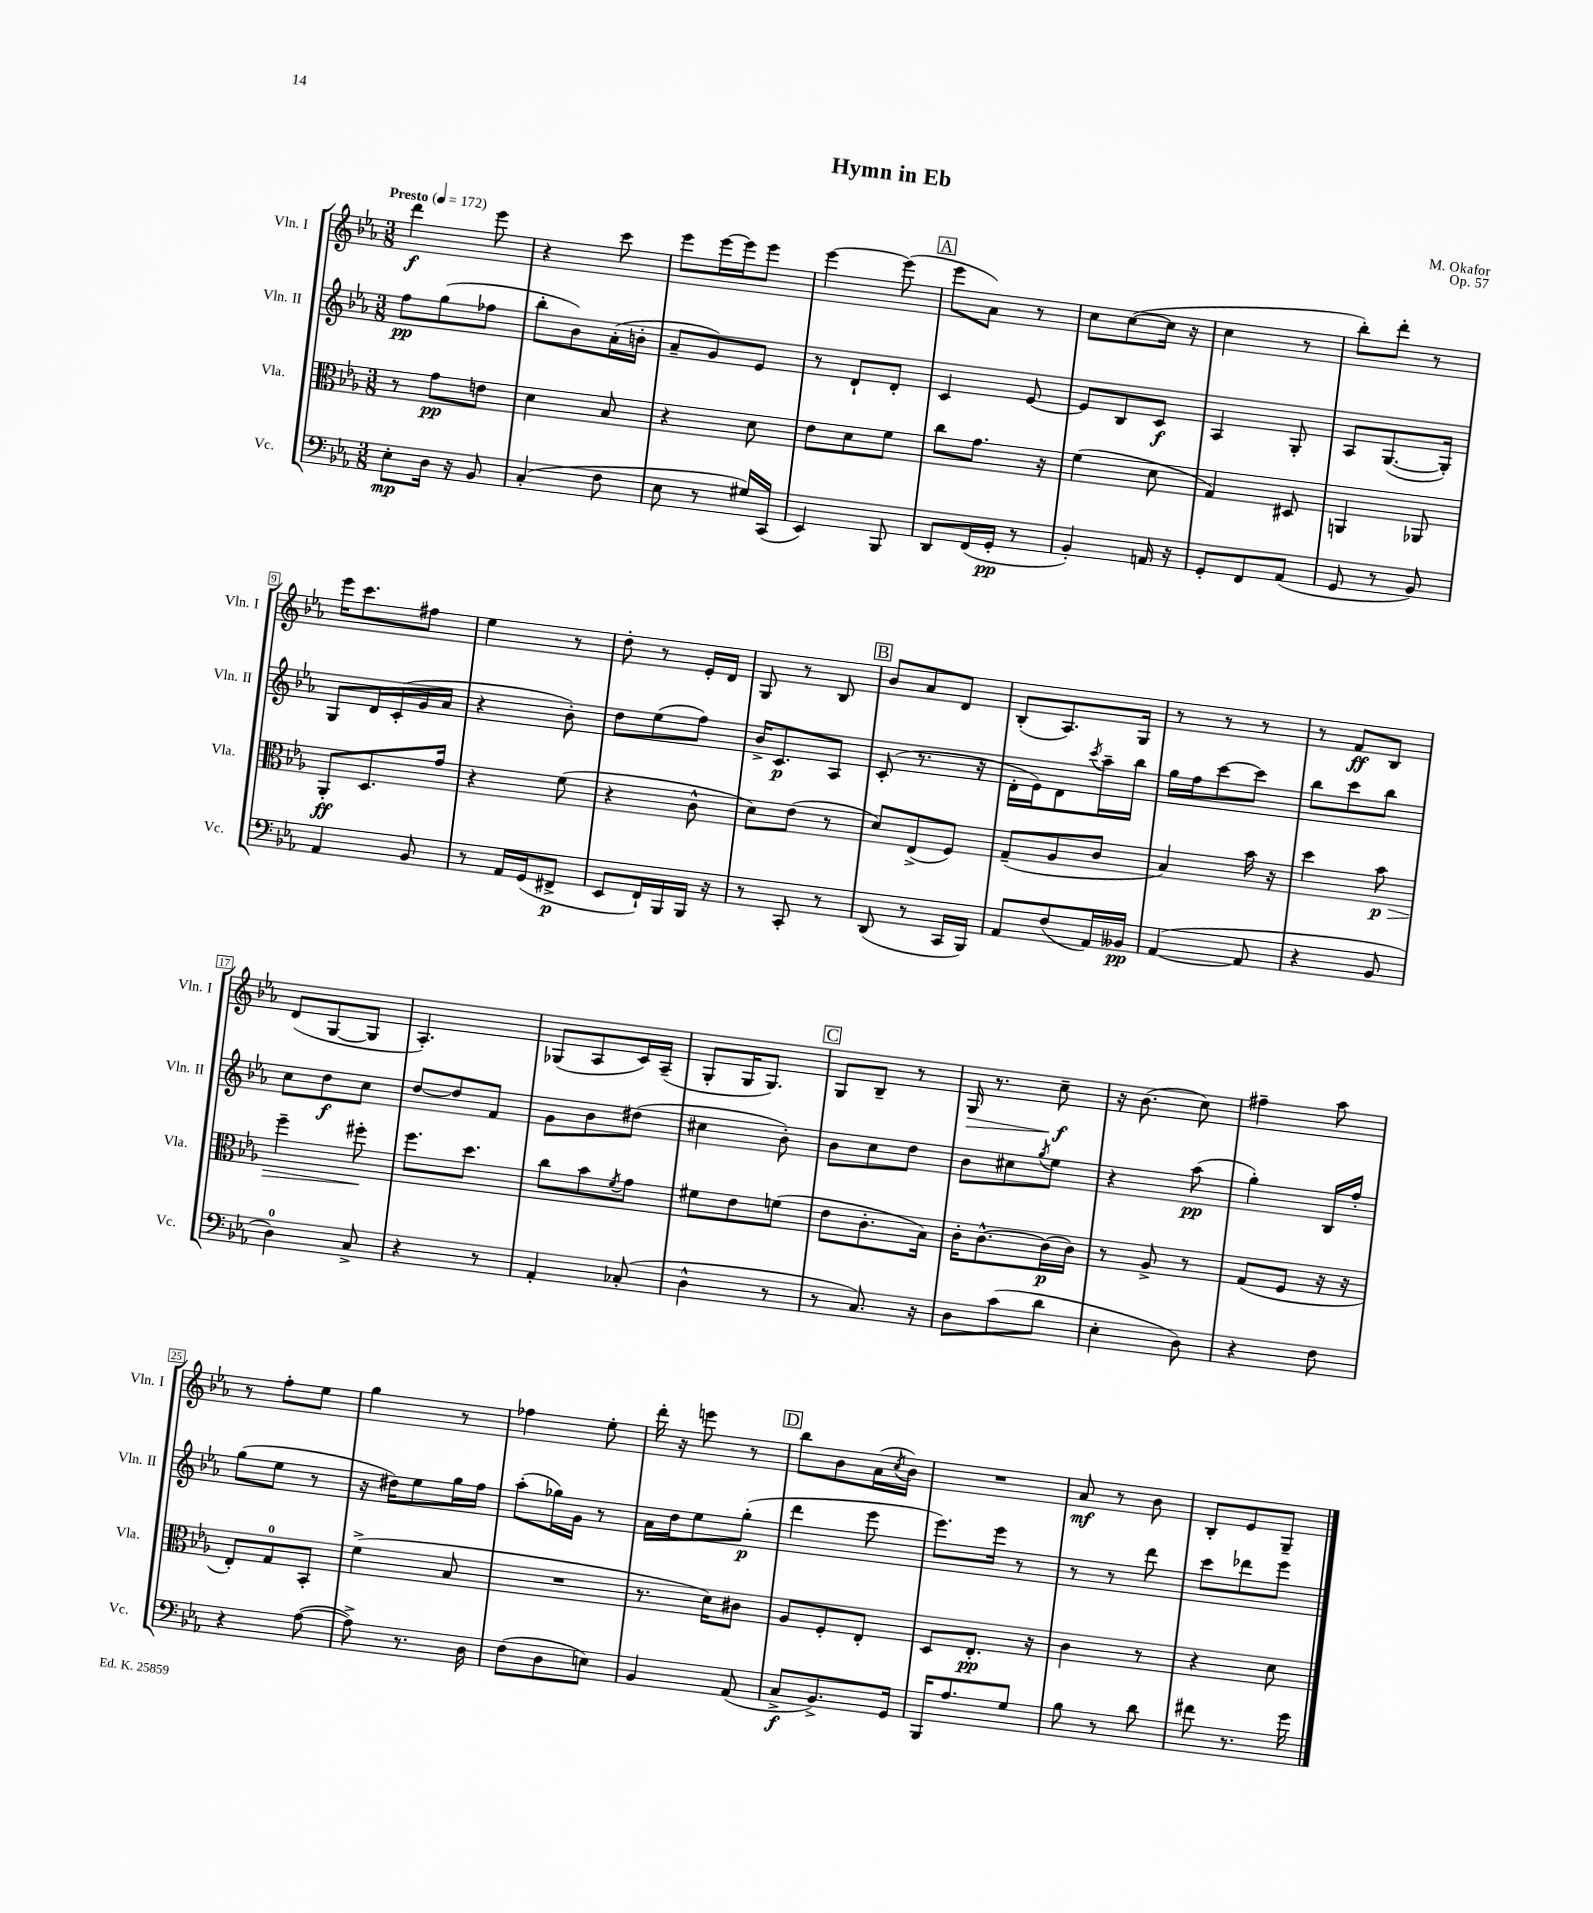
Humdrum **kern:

**kern	**dynam	**kern	**dynam	**kern	**dynam	**kern	**dynam
*part4	*part4	*part3	*part3	*part2	*part2	*part1	*part1
*staff4	*staff4	*staff3	*staff3	*staff2	*staff2	*staff1	*staff1
*I"Vc.	*	*I"Vla.	*	*I"Vln. II	*	*I"Vln. I	*
*I'Vc.	*	*I'Vla.	*	*I'Vln. II	*	*I'Vln. I	*
*clefF4	*	*clefC3	*	*clefG2	*	*clefG2	*
*k[b-e-a-]	*	*k[b-e-a-]	*	*k[b-e-a-]	*	*k[b-e-a-]	*
*M3/8	*	*M3/8	*	*M3/8	*	*M3/8	*
*MM172	*	*MM172	*	*MM172	*	*MM172	*
=1	=1	=1	=1	=1	=1	=1	=1
!	!	!	!	!	!	!LO:TX:a:B:t=Presto	!
8E-'\L	mp	8r	.	8ff\L	pp	4ddd\	f
16D\Jk	.	8g\L	pp	(8gg\	.	.	.
16r	.	.	.	.	.	.	.
8BB-/	.	8en\J	.	8ff-X\J	.	8eee-\	.
=2	=2	=2	=2	=2	=2	=2	=2
(4C'/	.	4d\	.	8bb-'\L	.	4r	.
.	.	.	.	8b-\)	.	.	.
8F\	.	8B-/	.	(16a-'\L	.	8ccc\	.
.	.	.	.	16bn'\JJ	.	.	.
=3	=3	=3	=3	=3	=3	=3	=3
8E-\	.	4r	.	8a-~/L	.	8eee-\L	.
8r	.	.	.	8g/)	.	[16eee-\L	.
.	.	.	.	.	.	16eee-\J]	.
16G#X/LL)	.	8d\	.	8e-/J	.	8eee-\J	.
(16CC/JJ	.	.	.	.	.	.	.
=4	=4	=4	=4	=4	=4	=4	=4
4EE-/)	.	8e-\L	.	8r	.	[4eee-\	.
.	.	8d\	.	8d`/L	.	.	.
8BBB-/	.	8f\J	.	8d'/J	.	(8eee-\]	.
!!LO:REH:place=s1:t=A
=5	=5	=5	=5	=5	=5	=5	=5
8DD/L	.	8cc\L	.	4c/	.	8eee-\L	.
(16FF/L	.	8.g\J	.	.	.	8a-\J)	.
16GG'/JJ	pp	.	.	.	.	.	.
8r	.	.	.	[8e-/	.	8r	.
.	.	16r	.	.	.	.	.
=6	=6	=6	=6	=6	=6	=6	=6
4BB-'/)	.	(4f\	.	8e-/L]	.	8cc\L	.
.	.	.	.	8B-/	.	([8cc\	.
16AAn/	.	8d\	.	8c/J	f	16cc\Jk]	.
16r	.	.	.	.	.	16r	.
=7	=7	=7	=7	=7	=7	=7	=7
8GG'/L	.	4G/)	.	4A-/	.	4cc\	.
8FF/	.	.	.	.	.	.	.
(8AA-/J	.	8D#X/	.	8G'/	.	8r	.
=8	=8	=8	=8	=8	=8	=8	=8
8GG/	.	4AAn/	.	8A-/L	.	8bb-'\L)	.
8r	.	.	.	([8.G/	.	8ddd'\J	.
8BB-/)	.	8AA-X/	.	.	.	8r	.
.	.	.	.	16G'/Jk])	.	.	.
!!LO:LB:g=z
=9	=9	=9	=9	=9	=9	=9	=9
4AA-/	.	8AA-'/L	ff	8G/L	.	16eee-\KL	.
.	.	.	.	.	.	8.ccc\	.
.	.	8.D/	.	16d/L	.	.	.
.	.	.	.	(16c'/	.	.	.
8BB-/	.	.	.	16g/	.	8ff#X\J	.
.	.	16g/Jk	.	16a-/JJ	.	.	.
=10	=10	=10	=10	=10	=10	=10	=10
8r	.	4r	.	4r	.	4ee-\	.
16AA-/LL	.	.	.	.	.	.	.
(16GG/J	.	.	.	.	.	.	.
8FF#X^/J	p	(8f\	.	8b-'\)	.	8r	.
=11	=11	=11	=11	=11	=11	=11	=11
8EE-/L	.	4r	.	8dd\L	.	8dd'\	.
16FF`/L)	.	.	.	(8ee-\	.	8r	.
16BBB-/	.	.	.	.	.	.	.
16BBB-/JJ	.	8c^^\	.	8ff\J)	.	16e-'/LL	.
16r	.	.	.	.	.	16d/JJ	.
=12	=12	=12	=12	=12	=12	=12	=12
8r	.	8d\L)	.	16b-^/KL	.	8G/	.
.	.	.	.	8.c/	p	.	.
8CC'/	.	(8e-\J	.	.	.	8r	.
8r	.	8r	.	8A-/J	.	8B-/	.
!!LO:REH:place=s1:t=B
=13	=13	=13	=13	=13	=13	=13	=13
(8DD/	.	8d/L)	.	(8c'/	.	8b-/L	.
8r	.	(8E-^/	.	8.r	.	8a-/	.
16CC/LL	.	8F/J)	.	.	.	8d/J	.
16BBB-/JJ)	.	.	.	16r	.	.	.
=14	=14	=14	=14	=14	=14	=14	=14
8AA-/L	.	(8G~/L	.	16d'\LL	.	(8B-'/L	.
.	.	.	.	16e-\J)	.	.	.
(8F/	.	8A-/	.	8d\	.	8.A-/)	.
.	.	.	.	8qccc/	.	.	.
16AA-/L)	.	8c/J	.	16aa-~\L	.	.	.
16BB--X/JJ	pp	.	.	16bb-\JJ	.	16G/Jk	.
=15	=15	=15	=15	=15	=15	=15	=15
([4AA-/	.	4B-/)	.	16gg\LL	.	8r	.
.	.	.	.	16ff\J	.	.	.
.	.	.	.	[8ccc\	.	8r	.
8AA-/]	.	16b-\	.	8ccc\J]	.	8r	.
.	.	16r	.	.	.	.	.
=16	=16	=16	=16	=16	=16	=16	=16
4r	.	4dd\	.	8bb-\L	.	8r	.
.	.	.	.	8ccc\	.	8f/L	ff
!	!	!	!LO:HP:b	!	!	!	!
8BB-/	.	8b-\	> p	8bb-\J	.	8B-/J	.
!!LO:LB:g=z
=17	=17	=17	=17	=17	=17	=17	=17
4D\)	.	4ff~\	.	8cc\L	.	(8d/L	.
.	.	.	.	8dd\	f	[8G/	.
8C^/	.	8ff#X'\	.	8cc\J	.	8G/J]	.
.	.	.	]	.	.	.	.
=18	=18	=18	=18	=18	=18	=18	=18
4r	.	8.ff\L	.	[8dd/L	.	4.A-'/)	.
.	.	.	.	8dd/]	.	.	.
.	.	8.dd\J	.	.	.	.	.
8r	.	.	.	8f/J	.	.	.
=19	=19	=19	=19	=19	=19	=19	=19
4AA-'/	.	8cc\L	.	8g\L	.	(8G-X/L	.
.	.	8b-\	.	8b-\	.	8A-/	.
.	.	8qf/	.	.	.	.	.
(8C-X'/	.	8g\J	.	(8dd#X\J	.	16c/L)	.
.	.	.	.	.	.	(16A-~/JJ	.
=20	=20	=20	=20	=20	=20	=20	=20
4D^^\	.	8f#X\L	.	4cc#X\	.	8G'/L	.
.	.	8e-\	.	.	.	16G/K	.
.	.	.	.	.	.	8.G/J)	.
8r	.	(8fn\J	.	8b-'\)	.	.	.
!!LO:REH:place=s1:t=C
=21	=21	=21	=21	=21	=21	=21	=21
8r	.	8e-\L	.	8b-\L	.	8G/L	.
8.C/)	.	8.c'\	.	8cc\	.	8B-~/J	.
.	.	.	.	8dd\J	.	8r	.
16r	.	16B-\Jk)	.	.	.	.	.
=22	=22	=22	=22	=22	=22	=22	=22
!	!	!	!	!	!	!	!LO:HP:b
8D\L	.	16c'\KL	.	8b-\L	.	16G/	>
.	.	[8.c^^\	.	.	.	8.r	.
(8c\	.	.	.	8cc#X\	.	.	.
.	.	.	.	8qgg/	.	.	.
8d\J	.	(16c\L]	p	8ee-\J	.	8cc~\	f
.	.	16c\JJ)	.	.	.	.	.
.	.	.	.	.	.	.	]
=23	=23	=23	=23	=23	=23	=23	=23
4E-'\	.	8r	.	4r	.	16r	.
.	.	.	.	.	.	(8.b-\	.
.	.	8A-^/	.	.	.	.	.
8D\)	.	8r	.	(8aa-\	pp	8cc\)	.
=24	=24	=24	=24	=24	=24	=24	=24
4r	.	(8G/L	.	4gg'\)	.	4ff#X~\	.
.	.	8F/J	.	.	.	.	.
8F\	.	16r	.	16B-/LL	.	8aa-\	.
.	.	16r	.	16ff'/JJ	.	.	.
!!LO:LB:g=z
=25	=25	=25	=25	=25	=25	=25	=25
4r	.	8E-'/L)	.	(8gg\L	.	8r	.
.	.	8G/	.	8ee-\J	.	8ff'\L	.
([8A-\	.	8BB-'/J	.	8r	.	8ee-\J	.
=26	=26	=26	=26	=26	=26	=26	=26
8A-^\])	.	(4f^\	.	16r	.	4gg\	.
.	.	.	.	16dd#X\KL)	.	.	.
8.r	.	.	.	8ee-\	.	.	.
.	.	8B-/	.	16gg\L	.	8r	.
16D\	.	.	.	16ff\JJ	.	.	.
=27	=27	=27	=27	=27	=27	=27	=27
(8F\L	.	4.r	.	(8aa-'\L	.	4ff-X\	.
8D\	.	.	.	16gg-X\L)	.	.	.
.	.	.	.	16g\JJ	.	.	.
8En\J)	.	.	.	8r	.	8ee-'\	.
=28	=28	=28	=28	=28	=28	=28	=28
4BB-/	.	8.r	.	16a-\LL	.	16ddd'\	.
.	.	.	.	16dd\J	.	16r	.
.	.	.	.	8ee-\	.	8eeen\	.
.	.	16d\KL)	.	.	.	.	.
(8AA-/	.	8c#X\J	.	(8gg'\J	p	8r	.
!!LO:REH:place=s1:t=D
=29	=29	=29	=29	=29	=29	=29	=29
8C^/L	f	8A-/L	.	4ddd\	.	8bb-\L	.
8.BB-^/)	.	8F'/	.	.	.	8b-\	.
.	.	8E-'/J	.	8eee-\	.	(16a-\L	.
.	.	.	.	.	.	8qcc/	.
16GG/Jk	.	.	.	.	.	16b-\JJ)	.
=30	=30	=30	=30	=30	=30	=30	=30
16BBB-/KL	.	8D/L	.	8.eee-\L)	.	4.r	.
8.A-/	.	.	.	.	.	.	.
.	.	8.E-'/J	pp	.	.	.	.
.	.	.	.	16eee-\Jk	.	.	.
8G/J	.	.	.	8r	.	.	.
.	.	16r	.	.	.	.	.
=31	=31	=31	=31	=31	=31	=31	=31
8B-\	.	4c\	.	8r	.	8a-/	mf
8r	.	.	.	8r	.	8r	.
8d\	.	8r	.	8ddd\	.	8b-\	.
=32	=32	=32	=32	=32	=32	=32	=32
8f#X\	.	4r	.	8ccc\L	.	8B-'/L	.
8.r	.	.	.	8ddd-X\	.	8e-/	.
.	.	8d\	.	8eee-\J	.	8G~/J	.
16g\	.	.	.	.	.	.	.
==	==	==	==	==	==	==	==
*-	*-	*-	*-	*-	*-	*-	*-
